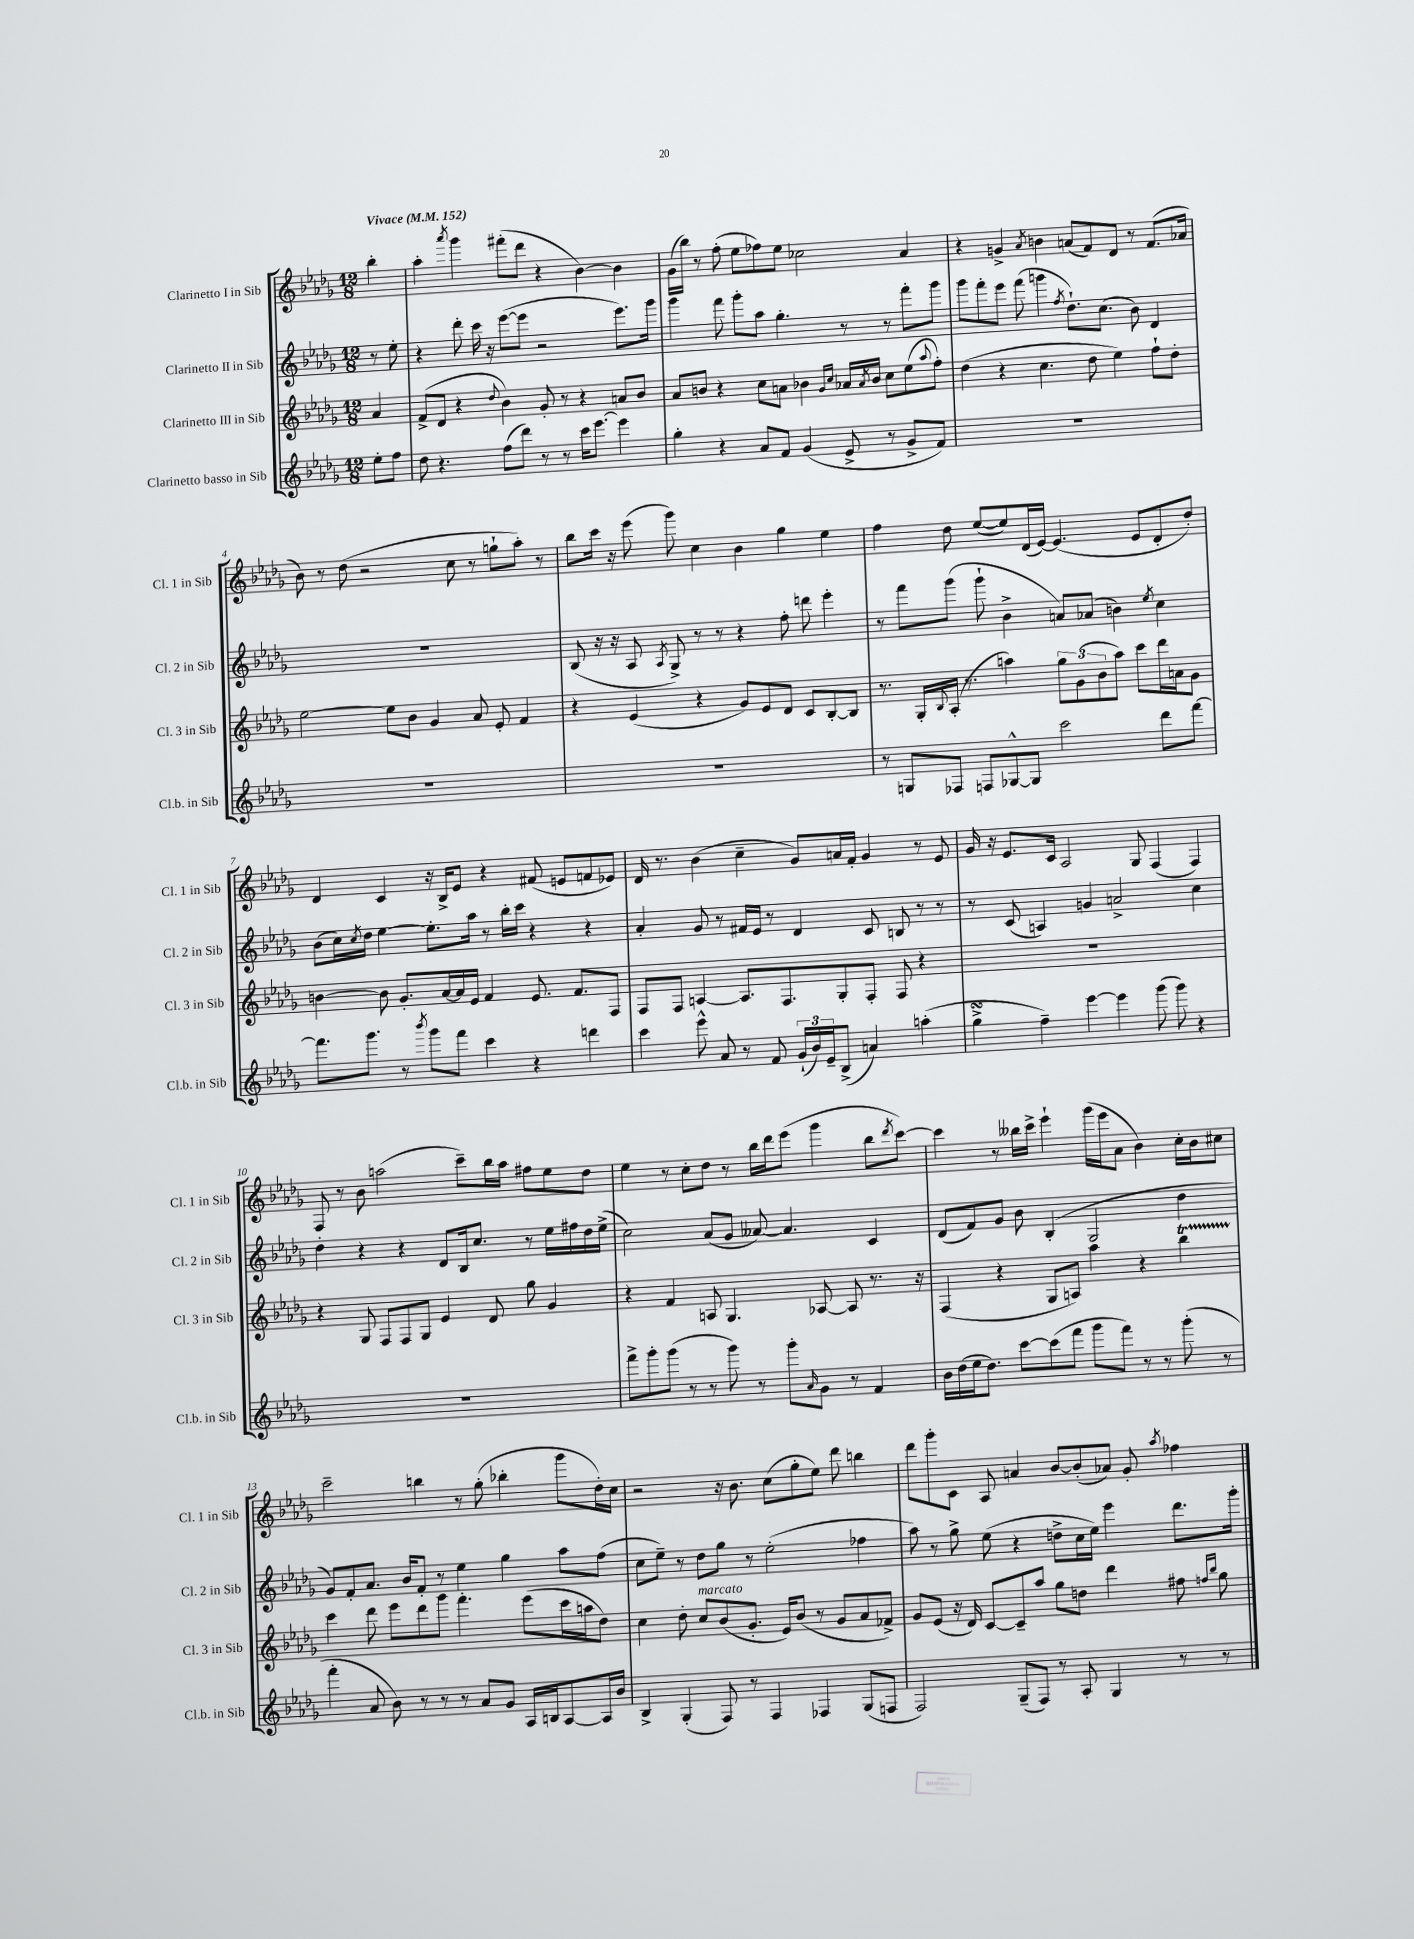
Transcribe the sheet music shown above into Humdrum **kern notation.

**kern	**kern	**kern	**kern
*part4	*part3	*part2	*part1
*staff4	*staff3	*staff2	*staff1
*I"Clarinetto basso in Sib	*I"Clarinetto III in Sib	*I"Clarinetto II in Sib	*I"Clarinetto I in Sib
*I'Cl.b. in Sib	*I'Cl. 3 in Sib	*I'Cl. 2 in Sib	*I'Cl. 1 in Sib
*clefG2	*clefG2	*clefG2	*clefG2
*k[b-e-a-d-g-]	*k[b-e-a-d-g-]	*k[b-e-a-d-g-]	*k[b-e-a-d-g-]
*M12/8	*M12/8	*M12/8	*M12/8
*MM152	*MM152	*MM152	*MM152
=	=	=	=
!	!	!	!LO:TX:a:B:t=Vivace
8ee-'\L	4a-/	8r	4bb-'\
8ff\J	.	8ee-'\	.
=1	=1	=1	=1
8dd-\	(8f^/L	4r	4aa-'\
4.r	8d-/J	.	.
.	.	.	8qaaa-/
.	4r	8ddd-'\	4ggg-\
.	.	16ccc\	.
.	.	16r	.
.	8qqdd-/	.	.
(8ff\L	4b-\)	([8eee-\L	(8fff#X'\L
8ddd-\J)	.	8eee-\J]	8ddd-\J
8r	8g-'/	2r	4r
8r	8r	.	.
16ccc\KL	4r	.	[4b-\)
[8.eee-\J	.	.	.
4eee-\]	8an/L	8.eee-\L)	4b-\]
.	8b-/J	.	.
.	.	16ggg-\Jk	.
=2	=2	=2	=2
4gg-'\	8a-/L	4ggg-\	(16g-\LL
.	.	.	16bb-\JJ)
.	8bn/J	.	8r
4r	4r	8fff\	(8ff'\
.	.	8ggg-'\L	8ee-\L
8a-/L	8cc\L	8aa-\J	8ff-X\)
8f/J	8an\J	4.gg-'\	8ee-\J
(4g-/	4b-X\	.	2cc-X\
.	16qqg-/LL	.	.
.	16qqcc/JJ	.	.
8e-^/	16a-X/LL	8r	.
.	8qa-/	.	.
.	16b-/JJ	.	.
8r	8cc\L	8r	.
8g-^/L	(8ee-\	8fff'\L	4a-/
.	8qqaa-/	.	.
8f/J)	8ff'\J)	8ggg-\J	.
=3	=3	=3	=3
1.r	(4dd-\	8ggg-\L	4r
.	.	8fff'\	.
.	4r	8eee-\J	4gn^/
.	.	(8fff\	.
.	.	.	8qa-/
.	4.cc\	4gggn\	4bn\
.	.	8qff/	.
.	.	8.dd-`\L)	(8an/L
.	8dd-\	.	8f/)
.	.	(8.cc\J	.
.	4ee-\)	.	8d-/J
.	.	8b-\)	8r
.	8ff`\L	4d-/	(8.f/L
.	8dd-'\J	.	.
.	.	.	16a-X/Jk
!!LO:LB:g=z
=4	=4	=4	=4
1.r	[2ee-\	1.r	8b-\)
.	.	.	8r
.	.	.	(8dd-\
.	.	.	2r
.	8ee-\L]	.	.
.	8b-\J	.	.
.	4g-/	.	.
.	.	.	8cc\
.	8a-/	.	8r
.	8e-'/	.	8ggn`\L
.	4f/	.	8aa-'\J)
.	.	.	8r
=5	=5	=5	=5
1.r	4r	(8B-/	8bb-\L
.	.	16r	16ccc\Jk
.	.	16r	16r
.	(4e-/	8A-/	(8eee-\
.	.	8qA-/	.
.	.	8G-^/)	8ggg-\)
.	4r	8r	4cc\
.	.	8r	.
.	8g-/L)	4r	4b-\
.	8e-/	.	.
.	8d-/J	8ff'\	4gg-\
.	8c/L	8dddn\	.
.	[8B-'/	4eee-'\	4ee-\
.	8B-/J]	.	.
=6	=6	=6	=6
8r	8.r	8r	4ff\
8Gn/L	.	8fff\L	.
.	16G-'/LL	.	.
.	8qqB-/	.	.
8F-X/J	(16A-'/JJ	(8ggg-\J	8dd-\
.	8.r	.	.
8Fn/L	.	8ggg-`\	([8ee-/L
[8G-X^^/	4aan\)	4b-^\	8ee-/])
8G-/J]	.	.	(16d-/L
.	.	.	[16e-/JJ)
2ccc\	12gg-\L	8an/L)	(4.e-/]
.	(12g-\	.	.
.	.	(8a-X/J	.
.	12b-\	.	.
.	8aa\J)	4bn\)	.
.	8ccc\L	.	8e-/L
.	.	8qee-/	.
8ddd-\L	16ddd-\L	4cc\	8d-'/
.	16an\J	.	.
[8fff\J	8g-\J	.	8dd-'/J)
!!LO:LB:g=z
=7	=7	=7	=7
8.fff\L]	[4bn\	(8b-\L	4d-/
.	.	16cc\L)	.
.	.	8qcc/	.
8.ggg-\J	.	16dd-\JJ	.
.	8b\]	[4ee-\	4c/
8r	8.g-'/L	.	.
8qbbb-/	.	.	.
8ggg-\L	.	8.ee-'\L]	16r
.	[16a-/L	.	16B-^/KL
8fff\J	16a-/]	.	8e-/J
.	16e-/JJ	16aa-\Jk	.
4ccc\	4f/	8r	4r
.	.	16bb-'\LL	.
.	.	16ccc\JJ	.
4r	8.e-/	4r	(8f#X/
.	.	.	8en/L
.	8.f/L	.	.
4dddn\	.	4r	8fn/
.	8F/J	.	8e-X/J)
=8	=8	=8	=8
4ccc\	8F/L	4a-'/	16d-/
.	.	.	8.r
.	8F/J	.	.
8eee-^^\	[4An/	8g-/	(4b-\
8a-/	.	8r	.
8r	8.A/L]	16f#X/LL	4cc~\
.	.	16e-/JJ	.
8f/	.	8r	.
.	8.F/	.	.
(24g-`/LL	.	4d-/	8g-/L)
24b-/)	.	.	.
24e-~/J	.	.	.
(8B-^/J	8G-'/	.	16an/L
.	.	.	16f'/JJ
4an/)	8F'/J	8c/	4g-/
.	8F/	8Bn/	.
(4aan'\	4r	8r	8r
.	.	8r	8e-/
=9	=9	=9	=9
4gg-sSSs^\	1.r	8r	16g-/
.	.	.	16r
.	.	(8c/	8.e-/L
4ff~\)	.	4An/)	.
.	.	.	16c/Jk
.	.	.	2A-/
[4eee-\	.	4gn/	.
4eee-\]	.	2an^/	.
.	.	.	8G-/
(8ggg-\	.	.	(4F/
8ggg-\)	.	.	.
4r	.	4cc\	4F/)
!!LO:LB:g=z
=10	=10	=10	=10
1.r	4r	4dd-'\	8F/
.	.	.	8r
.	8G-/	4r	8b-\
.	8F/L	.	(2aan\
.	8F/	4r	.
.	8G-/J	.	.
.	4e-/	8d-/L	.
.	.	16B-/k	8ccc~\L)
.	.	8.cc/J	.
.	8d-/	.	16bb-\L
.	.	.	16aa\JJ
.	8gg-\	8r	8ff#X\L
.	4g-/	16ee-\LL	8ee-\
.	.	16ff#X\	.
.	.	16dd-\	8dd-\J
.	.	(16ee-^\JJ	.
=11	=11	=11	=11
8fff^\L	4r	2cc\)	4ee-\
8ggg-'\	.	.	.
(8ggg-\J	4f/	.	8r
8r	.	.	8cc'\L
8r	8An/	(8a-/L	8dd-\J
8ggg-\)	4.G-/	8g-/J	8r
8r	.	[8a--X/)	16bb-\LL
.	.	.	16ddd-\J
8ggg-'\L	.	4.a--/]	(8eee-\J
16qqa-/	.	.	.
8g-\J	[8A-X/	.	4ggg-\
8r	8A-/]	.	.
4f/	8.r	4c/	8bb-\L
.	.	.	8qddd-/
.	.	.	[8ccc\J)
.	16r	.	.
=12	=12	=12	=12
16b-\LL	(4F/	(8d-/L	4ccc\]
(16dd-\	.	.	.
16ee-\J	.	8f/)	.
8.dd-\J)	.	.	.
.	4r	8g-/J	8r
[8ccc\L	.	8b-\	16bb--X\LL
.	.	.	16ccc^\JJ
(8ccc\]	8G-/L	(4B-'/	4eee-`\
8fff\J	8An/J)	.	.
8ggg-\L	4aa-\	2G-/	(16ggg-\LL
.	.	.	16eee-\J
8fff\J)	.	.	8a-\J
8r	4r	.	4b-\)
8r	.	.	.
(8ggg-'\	4bb-T\	4dd-\	16cc'\LL
.	.	.	16b-\J
8r	.	.	8cc#X\J
!!LO:LB:g=z
=13	=13	=13	=13
4fff'\	4ccc\	8g-/L)	2ccc~\
.	.	8f'/	.
8a-/	8ddd-\	8.a-/J	.
8b-\)	8eee-\L	.	.
.	.	16b-/KL	.
8r	8ddd-\	8f'/J	4bbn\
8r	8ggg-\J	8r	.
8r	4.fff'\	4ee-\	8r
8a-/L	.	.	(8gg-'\
8g-/J	.	4gg-\	4bb-X'\
16A-/LL	(8eee-\L	.	.
16Bn/J	.	.	.
[8A-/	16ccc\L	8aa-\L	8ggg-\L
.	16aan\J	.	.
16A-/L]	8dd-\J)	(8ff\J	16dd-'\L)
16b-/JJ	.	.	16cc\JJ
=14	=14	=14	=14
4B-^/	4cc\	8cc\L	2r
.	.	8ee-~\J)	.
(4G-'/	8dd-'\	8r	.
!	!LO:TX:a:i:t=marcato	!	!
.	8cc/L	8dd-\L	.
8F/)	(8b-/	8gg-\J	16r
.	.	.	8.b-\
8r	8.g-'/J	8r	.
4F/	.	(2ee-'\	(8cc\L
.	16e-/KL)	.	.
.	(8b-/J	.	8gg-'\
4F-X/	8r	.	8ee-\J)
.	8g-/L	.	8ddd-\
(8G-/L	8a-/	4ff-X\	4bbn\
8Fn/J	8f-X^/J)	.	.
=15	=15	=15	=15
2F/)	8g-/L	8aa-\)	8ddd-\L
.	(8e-/J	8r	8ggg-'\
.	16r	8gg-^\	8c\J
.	16d-/)	.	.
.	[8c/L	(8ee-\	8A-/
(8G-~/L	8c~/]	4r	4an/
8F/J)	8aa-/J	.	.
8r	8gg-\L	8ddn^\L	[8b-/L
8A-'/	8ddn\J	16cc\L	(8b-'/]
.	.	16ee-\JJ)	.
4G-/	4ddd-\	4eee-\	8a-X/J)
.	.	.	8g-'/
.	.	.	8qaa-/
8r	8ff#X\	8.ddd-\L	4ff-X\
.	16qqffn/LL	.	.
.	16qqbb-/JJ	.	.
8r	8gg-\	.	.
.	.	16ggg-'\Jk	.
==	==	==	==
*-	*-	*-	*-
